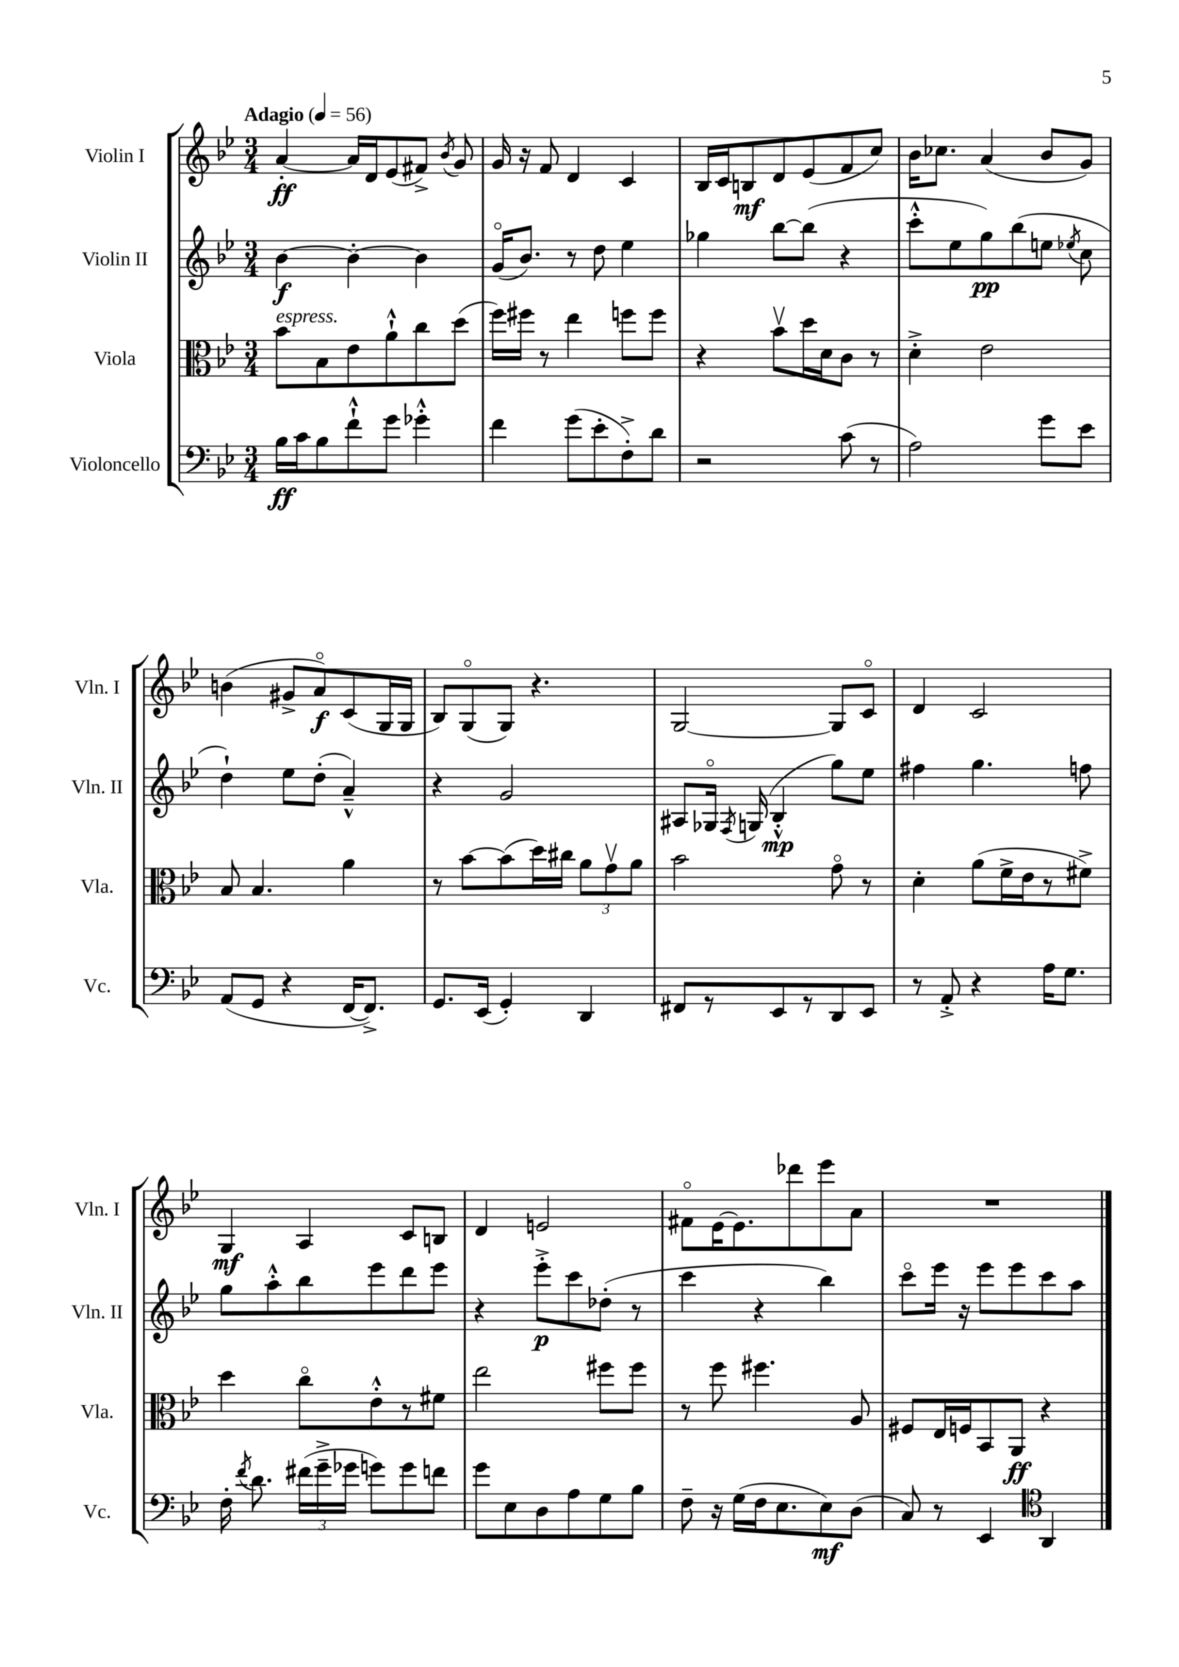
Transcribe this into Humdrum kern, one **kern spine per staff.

**kern	**kern	**kern	**kern
*staff4	*staff3	*staff2	*staff1
*clefF4	*clefC3	*clefG2	*clefG2
*k[b-e-]	*k[b-e-]	*k[b-e-]	*k[b-e-]
*M3/4	*M3/4	*M3/4	*M3/4
*MM56	*MM56	*MM56	*MM56
16B-	8b-	[4b-	[4a'
16c	.	.	.
8B-	8B-	.	.
8f`^^	8e-	4b-'_	16a]
.	.	.	16d
8g	8a`^^	.	(8e-
4g-'^^	8cc	4b-]	8f#^)
.	.	.	8qb-
.	(8dd	.	8g
=	=	=	=
4f	16ff)	(16go	16g
.	16ff#	8.b-)	16r
.	8r	.	8f
(8g	4ee-	8r	4d
8e-'	.	8dd	.
8F'^)	8ff	4ee-	4c
8d	8ff	.	.
=	=	=	=
2r	4r	4gg-	16B-
.	.	.	16c
.	.	.	8B
.	8b-v	[8bb-	8d
.	16dd	(8bb-]	(8e-
.	16d	.	.
(8c	8c	4r	8f
8r	8r	.	8cc)
=	=	=	=
2A)	4d'^	8ccc'^^	16b-
.	.	.	8.cc-
.	.	8ee-	.
.	2e-	8gg)	(4a
.	.	(8bb-	.
8g	.	8ee	8b-
.	.	8qee-	.
8e-	.	8cc	8g)
=	=	=	=
(8AA	8B-	4dd`)	(4b
8GG	4.B-	.	.
4r	.	8ee-	8g#^
.	.	(8dd'	8ao)
[16FF	4a	4a~^^)	(8c
8.FF^])	.	.	.
.	.	.	16G
.	.	.	16G
=	=	=	=
8.GG	8r	4r	8B-)
.	[8b-	.	(8Go
(16EE-	.	.	.
4GG')	(8b-]	2g	8G)
.	16dd)	.	4.r
.	16cc#	.	.
4DD	12a	.	.
.	12gv	.	.
.	12a	.	.
=	=	=	=
8FF#	2b-	8A#	[2G
8r	.	16G-o	.
.	.	8qF	.
.	.	(16G	.
8EE-	.	4B-'^^	.
8r	.	.	.
8DD	8go	8gg)	8G]
8EE-	8r	8ee-	8co
=	=	=	=
8r	4d'	4ff#	4d
8AA'^	.	.	.
4r	(8a	4.gg	2c
.	16f^	.	.
.	16e-	.	.
16A	8r	.	.
8.G	.	.	.
.	8f#^)	8ff	.
=	=	=	=
16F'	4dd	8gg	4G
8qf	.	.	.
8.d	.	.	.
.	.	8aa'^^	.
(24f#	8cco	8bb-	4A
24g~^	.	.	.
24g-	.	.	.
8g)	8e-'^^	8eee-	.
8g	8r	8ddd	8c
8f	8f#	8eee-	8B
=	=	=	=
8g	2ee-	4r	4d
8E-	.	.	.
8D	.	8eee-'^	2e
8A	.	8ccc	.
8G	8ff#	(8dd-'	.
8B-	8ff#	8r	.
=	=	=	=
8F~	8r	4ccc	8f#o
16r	8ff	.	[16e-
(16G	.	.	8.e-]
16F	4.ff#	4r	.
8.E-	.	.	.
.	.	.	8ddd-
8E-)	.	4bb-)	8eee-
(8D	8A	.	8a
=	=	=	=
8C)	8F#	8ccco	2.r
8r	16E-	16eee-	.
.	16F	16r	.
4EE-	8BB-	8eee-	.
.	8AA	8eee-	.
*clefC4	*	*	*
4AA	4r	8ccc	.
.	.	8aa	.
==	==	==	==
*-	*-	*-	*-
